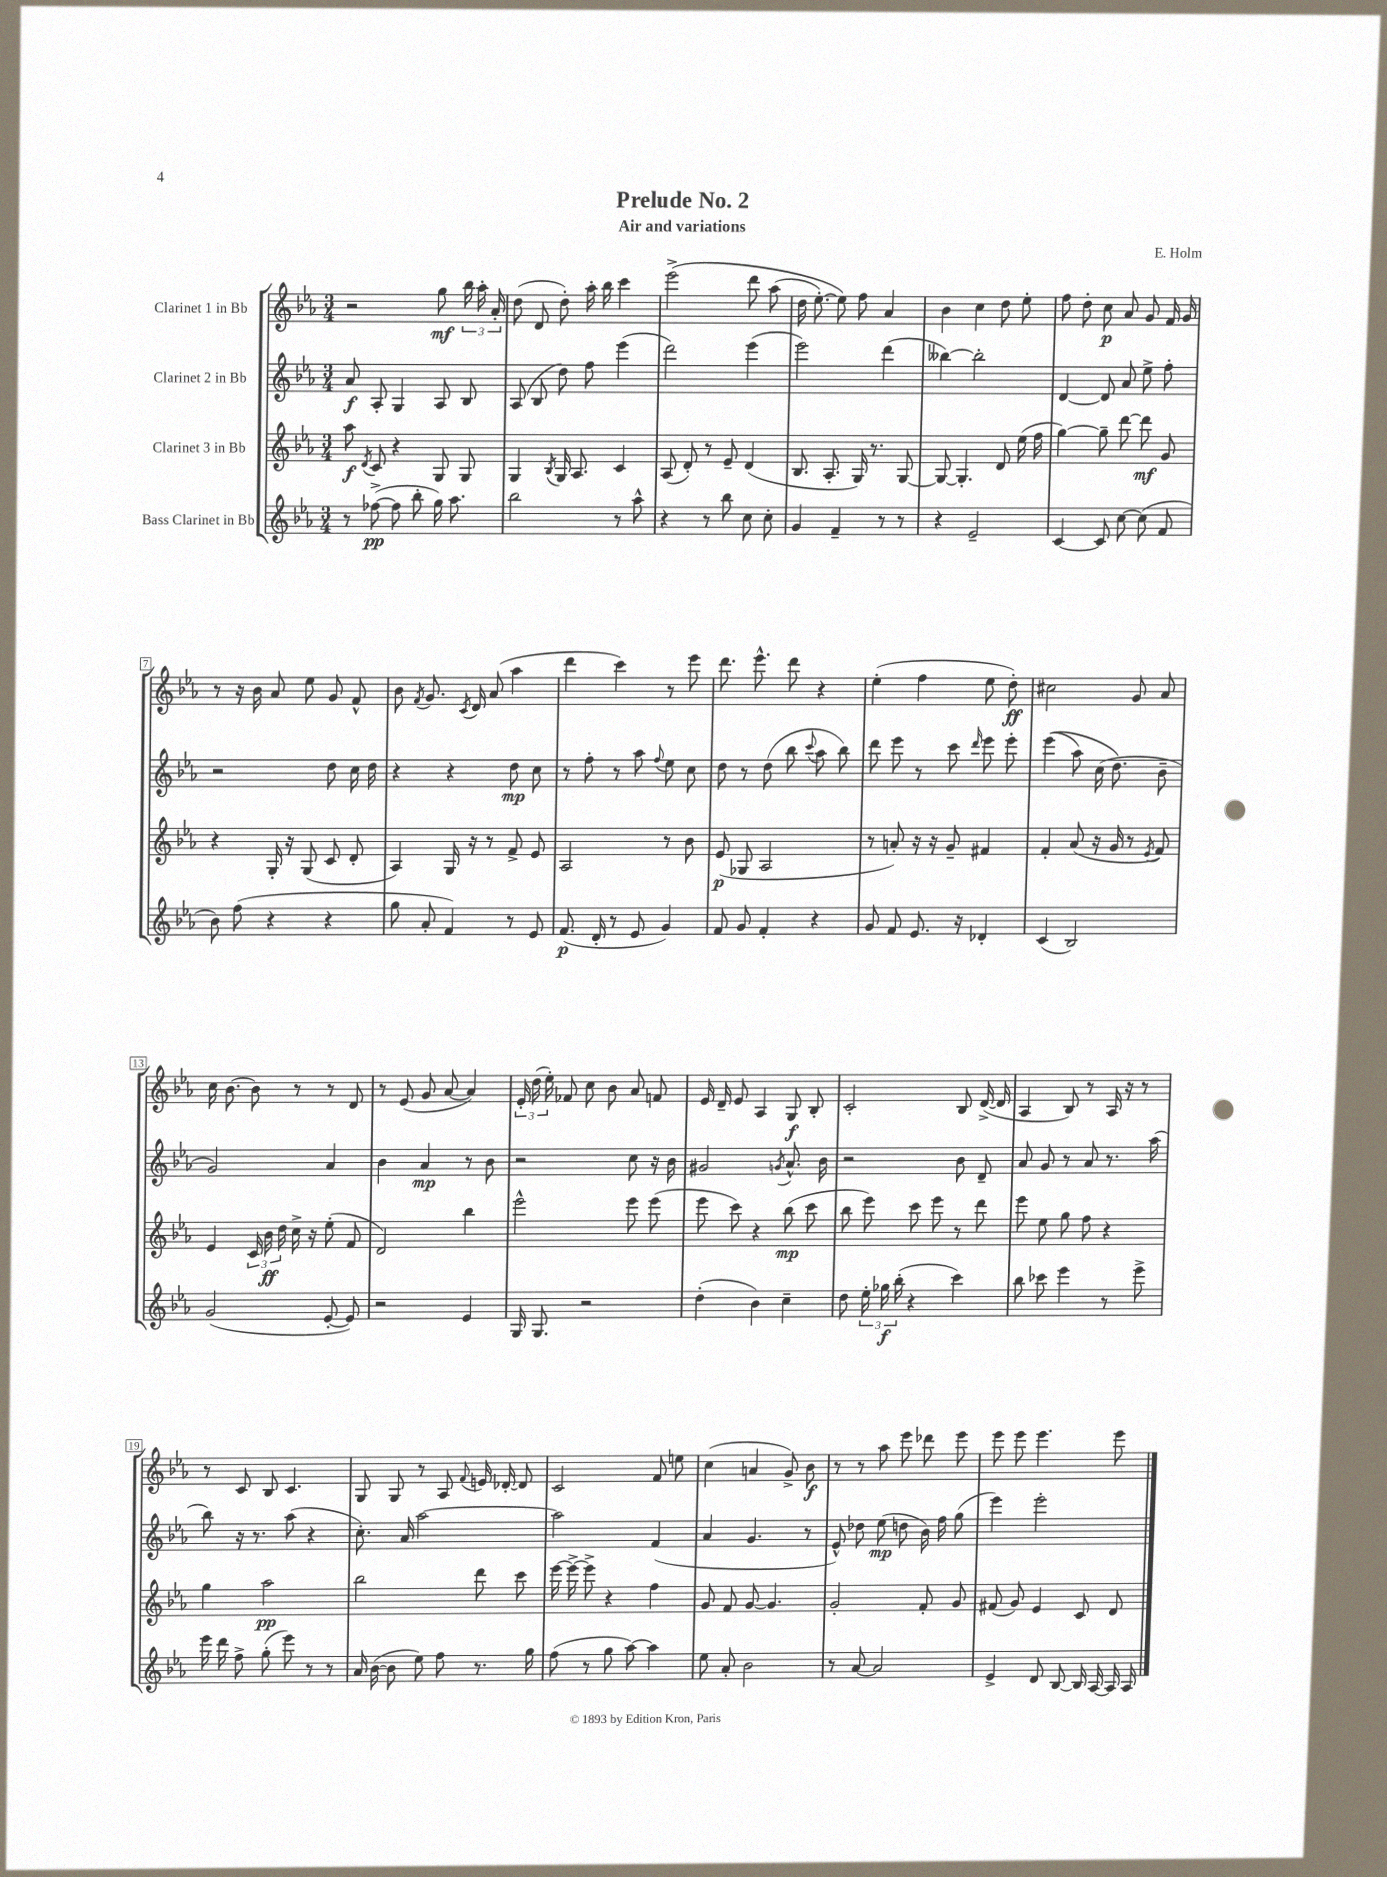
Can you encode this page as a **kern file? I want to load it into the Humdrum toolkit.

**kern	**dynam	**kern	**dynam	**kern	**dynam	**kern	**dynam
*part4	*part4	*part3	*part3	*part2	*part2	*part1	*part1
*staff4	*staff4	*staff3	*staff3	*staff2	*staff2	*staff1	*staff1
*I"Bass Clarinet in Bb	*	*I"Clarinet 3 in Bb	*	*I"Clarinet 2 in Bb	*	*I"Clarinet 1 in Bb	*
*clefG2	*	*clefG2	*	*clefG2	*	*clefG2	*
*k[b-e-a-]	*	*k[b-e-a-]	*	*k[b-e-a-]	*	*k[b-e-a-]	*
*M3/4	*	*M3/4	*	*M3/4	*	*M3/4	*
=1	=1	=1	=1	=1	=1	=1	=1
8r	.	8aa-\	f	8a-/	f	2r	.
.	.	8qd/	.	.	.	.	.
([8ff-X^\	pp	8c/	.	8A-'/	.	.	.
8ff-\]	.	4r	.	4G/	.	.	.
8bb-'\	.	.	.	.	.	.	.
16gg\)	.	8G/	.	8A-/	.	8gg\	mf
8.aa-\	.	.	.	.	.	.	.
.	.	8G/	.	8B-/	.	24bb-\	.
.	.	.	.	.	.	24aa-'\	.
.	.	.	.	.	.	24a-'/	.
=2	=2	=2	=2	=2	=2	=2	=2
2bb-\	.	4G/	.	(8A-/	.	(8dd\	.
.	.	.	.	8B-/	.	8d/	.
.	.	8qB-/	.	.	.	.	.
.	.	16G/	.	8dd\)	.	8dd'\)	.
.	.	8.A-/	.	.	.	.	.
.	.	.	.	8ff\	.	16aa-'\	.
.	.	.	.	.	.	16bb-\	.
8r	.	4c/	.	(4eee-\	.	4ccc\	.
8aa-^^\	.	.	.	.	.	.	.
=3	=3	=3	=3	=3	=3	=3	=3
4r	.	(8A-/	.	2ddd\)	.	(2eee-^\	.
.	.	8d'/)	.	.	.	.	.
8r	.	8r	.	.	.	.	.
8bb-\	.	8e-~/	.	.	.	.	.
8cc\	.	(4d/	.	(4eee-\	.	8ddd\	.
8cc'\	.	.	.	.	.	(8aa-\	.
=4	=4	=4	=4	=4	=4	=4	=4
4g/	.	8.B-/	.	2eee-\)	.	16dd\	.
.	.	.	.	.	.	[8.ee-'\)	.
.	.	8.A-'/	.	.	.	.	.
4f~/	.	.	.	.	.	8ee-\])	.
.	.	16G/)	.	.	.	8ff\	.
.	.	8.r	.	.	.	.	.
8r	.	.	.	(4ddd\	.	4a-/	.
8r	.	[8G/	.	.	.	.	.
=5	=5	=5	=5	=5	=5	=5	=5
4r	.	8G/_	.	[4bb--X\)	.	4b-\	.
.	.	4.G'/]	.	.	.	.	.
2e-~/	.	.	.	2bb--'\]	.	4cc\	.
.	.	8d/	.	.	.	8dd\	.
.	.	(16ee-\	.	.	.	8ee-'\	.
.	.	16ff\	.	.	.	.	.
=6	=6	=6	=6	=6	=6	=6	=6
[4c/	.	[4gg\)	.	[4d/	.	8ff\	.
.	.	.	.	.	.	8dd'\	.
8c/]	.	8gg~\]	.	8d/]	.	8cc\	p
[8cc\	.	[8ddd\	.	8a-/	.	8a-/	.
(8cc\]	.	8ddd\]	mf	8ee-^\	.	8g/	.
8f/	.	8g/	.	8ff'\	.	16f/	.
.	.	.	.	.	.	16g/	.
!!LO:LB:g=z
=7	=7	=7	=7	=7	=7	=7	=7
8b-\)	.	4r	.	2r	.	8r	.
(8ff\	.	.	.	.	.	16r	.
.	.	.	.	.	.	16b-\	.
4r	.	16G'/	.	.	.	8a-/	.
.	.	16r	.	.	.	.	.
.	.	(8G/	.	.	.	8ee-\	.
4r	.	8c/	.	8dd\	.	8g/	.
.	.	8d'/	.	16cc\	.	8f^^/	.
.	.	.	.	16dd\	.	.	.
=8	=8	=8	=8	=8	=8	=8	=8
8gg\	.	4A-/)	.	4r	.	8b-\	.
.	.	.	.	.	.	8qf/	.
8a-'/	.	.	.	.	.	8.g/	.
4f/)	.	16G/	.	4r	.	.	.
.	.	.	.	.	.	8qc/	.
.	.	16r	.	.	.	16d/	.
.	.	8r	.	.	.	(8a-/	.
8r	.	8f^/	.	8dd\	mp	4aa-\	.
8e-/	.	8e-/	.	8cc\	.	.	.
=9	=9	=9	=9	=9	=9	=9	=9
(8.f/	p	2A-/	.	8r	.	4ddd\	.
.	.	.	.	8ff'\	.	.	.
16d'/	.	.	.	.	.	.	.
8r	.	.	.	8r	.	4ccc\)	.
8e-/	.	.	.	8aa-\	.	.	.
.	.	.	.	8qqff/	.	.	.
4g/)	.	8r	.	8ee-\	.	8r	.
.	.	8b-\	.	8cc\	.	8eee-\	.
=10	=10	=10	=10	=10	=10	=10	=10
8f/	.	(8e-/	p	8dd\	.	8.ddd\	.
8g/	.	8G-X/	.	8r	.	.	.
.	.	.	.	.	.	8.eee-^^\	.
4f'/	.	2A-/	.	(8dd\	.	.	.
.	.	.	.	8bb-\	.	8ddd\	.
.	.	.	.	8qqccc/	.	.	.
4r	.	.	.	8aa-\	.	4r	.
.	.	.	.	8bb-\)	.	.	.
=11	=11	=11	=11	=11	=11	=11	=11
8g/	.	8r	.	8ddd\	.	(4ee-'\	.
8f/	.	8an'/)	.	8eee-\	.	.	.
8.e-/	.	16r	.	8r	.	4ff\	.
.	.	16r	.	.	.	.	.
.	.	8g~/	.	8ccc\	.	.	.
16r	.	.	.	.	.	.	.
.	.	.	.	16qqddd/	.	.	.
4d-X'/	.	4f#X/	.	8eee-\	.	8ee-\	.
.	.	.	.	8eee-'\	.	8dd'\)	ff
=12	=12	=12	=12	=12	=12	=12	=12
(4c/	.	4f'/	.	((4eee-\	.	2cc#X\	.
2B-/)	.	(8a-/	.	8aa-\)	.	.	.
.	.	16r	.	(16cc\	.	.	.
.	.	16g/	.	8.dd\)	.	.	.
.	.	8r	.	.	.	8g/	.
.	.	8qe-/	.	.	.	.	.
.	.	8f/)	.	8b-~\	.	8a-/	.
!!LO:LB:g=z
=13	=13	=13	=13	=13	=13	=13	=13
(2g/	.	4e-/	.	2g/)	.	16cc\	.
.	.	.	.	.	.	[8.b-\	.
.	.	24c/	.	.	.	8b-\]	.
.	.	24b-\	ff	.	.	.	.
.	.	24dd\	.	.	.	.	.
.	.	16cc^\	.	.	.	8r	.
.	.	16r	.	.	.	.	.
[8e-'/	.	(8ee-'\	.	4a-/	.	8r	.
8e-/])	.	8f/	.	.	.	8d/	.
=14	=14	=14	=14	=14	=14	=14	=14
2r	.	2d/)	.	4b-\	.	8r	.
.	.	.	.	.	.	(8e-/	.
.	.	.	.	4a-/	mp	8g/	.
.	.	.	.	.	.	[8a-/	.
4e-/	.	4bb-\	.	8r	.	4a-/])	.
.	.	.	.	8b-\	.	.	.
=15	=15	=15	=15	=15	=15	=15	=15
16G/	.	2eee-^^\	.	2r	.	24e-'/	.
.	.	.	.	.	.	(24dd\	.
8.G/	.	.	.	.	.	.	.
.	.	.	.	.	.	24ee-'\)	.
.	.	.	.	.	.	8f-X/	.
2r	.	.	.	.	.	8cc\	.
.	.	.	.	.	.	8b-\	.
.	.	8eee-\	.	8cc\	.	8a-/	.
.	.	(8eee-\	.	16r	.	8fn/	.
.	.	.	.	16b-\	.	.	.
=16	=16	=16	=16	=16	=16	=16	=16
(4dd'\	.	8eee-\	.	2g#X/	.	16e-/	.
.	.	.	.	.	.	16d~/	.
.	.	8ccc\)	.	.	.	8e-/	.
4b-\)	.	4r	.	.	.	4A-/	.
.	.	.	.	8qgn/	.	.	.
4cc~\	.	(8bb-\	mp	8.a-^^/	.	8G/	f
.	.	8ccc\	.	.	.	8B-'/	.
.	.	.	.	16b-\	.	.	.
=17	=17	=17	=17	=17	=17	=17	=17
8dd\	.	8bb-\	.	2r	.	2c'/	.
24ee-'\	.	8eee-\)	.	.	.	.	.
24gg-X\	f	.	.	.	.	.	.
(24bb-'\	.	.	.	.	.	.	.
4r	.	8ccc\	.	.	.	.	.
.	.	8eee-\	.	.	.	.	.
4ccc\)	.	8r	.	8b-\	.	8B-/	.
.	.	8ddd\	.	8d~/	.	([16d^/	.
.	.	.	.	.	.	16d/]	.
=18	=18	=18	=18	=18	=18	=18	=18
8bb-\	.	8eee-\	.	8a-/	.	4A-/	.
8ccc-X\	.	8ee-\	.	8g/	.	.	.
4eee-\	.	8gg\	.	8r	.	8B-/)	.
.	.	8ff\	.	8a-/	.	8r	.
8r	.	4r	.	8.r	.	16A-/	.
.	.	.	.	.	.	16r	.
8eee-^\	.	.	.	.	.	8r	.
.	.	.	.	(16aa-\	.	.	.
!!LO:LB:g=z
=19	=19	=19	=19	=19	=19	=19	=19
16eee-\	.	4gg\	.	8bb-\)	.	8r	.
16ddd\	.	.	.	.	.	.	.
8ff^\	.	.	.	16r	.	8c/	.
.	.	.	.	8.r	.	.	.
(8gg'\	.	2aa-\	pp	.	.	8B-/	.
8eee-\)	.	.	.	(8aa-\	.	4.c/	.
8r	.	.	.	4r	.	.	.
8r	.	.	.	.	.	.	.
=20	=20	=20	=20	=20	=20	=20	=20
16a-/	.	2bb-\	.	8.cc'\)	.	8G/	.
([16b-\	.	.	.	.	.	.	.
8b-\]	.	.	.	.	.	8G/	.
.	.	.	.	16a-/	.	.	.
8ee-\)	.	.	.	[2aa-\	.	8r	.
8ff\	.	.	.	.	.	8A-/	.
.	.	.	.	.	.	8qqf/	.
8.r	.	8ddd\	.	.	.	16en/	.
.	.	.	.	.	.	[16d-X'/	.
.	.	8ccc\	.	.	.	8d-/]	.
16gg\	.	.	.	.	.	.	.
=21	=21	=21	=21	=21	=21	=21	=21
(8ff\	.	[16eee-\	.	2aa-\]	.	2c/	.
.	.	16eee-^\_	.	.	.	.	.
8r	.	8eee-^\]	.	.	.	.	.
8gg\	.	4r	.	.	.	.	.
[8aa-\)	.	.	.	.	.	.	.
4aa-\]	.	4ff\	.	(4f/	.	8f/	.
.	.	.	.	.	.	8een\	.
=22	=22	=22	=22	=22	=22	=22	=22
8ee-\	.	8g/	.	4a-/	.	(4cc\	.
8a-'/	.	8f/	.	.	.	.	.
2b-\	.	[8g/	.	4.g/	.	4an/	.
.	.	4.g/]	.	.	.	.	.
.	.	.	.	.	.	8g^/)	.
.	.	.	.	8r	.	8b-\	f
=23	=23	=23	=23	=23	=23	=23	=23
8r	.	2g'/	.	8e-^^/)	.	8r	.
[8a-/	.	.	.	8dd-X\	.	8r	.
2a-/]	.	.	.	(8ee-\	mp	8aa-\	.
.	.	.	.	8ddn\	.	8eee-\	.
.	.	8f'/	.	16b-\)	.	8ddd-X\	.
.	.	.	.	16ff\	.	.	.
.	.	8g/	.	(8gg\	.	8eee-\	.
=24	=24	=24	=24	=24	=24	=24	=24
4e-^/	.	(8f#X/	.	4eee-\)	.	8eee-\	.
.	.	8g/)	.	.	.	8eee-\	.
8d/	.	4e-/	.	2eee-'\	.	4.eee-\	.
[8B-/	.	.	.	.	.	.	.
16B-/]	.	8c/	.	.	.	.	.
[16A-/	.	.	.	.	.	.	.
16A-/]	.	8d/	.	.	.	8eee-\	.
16A-/	.	.	.	.	.	.	.
==	==	==	==	==	==	==	==
*-	*-	*-	*-	*-	*-	*-	*-
